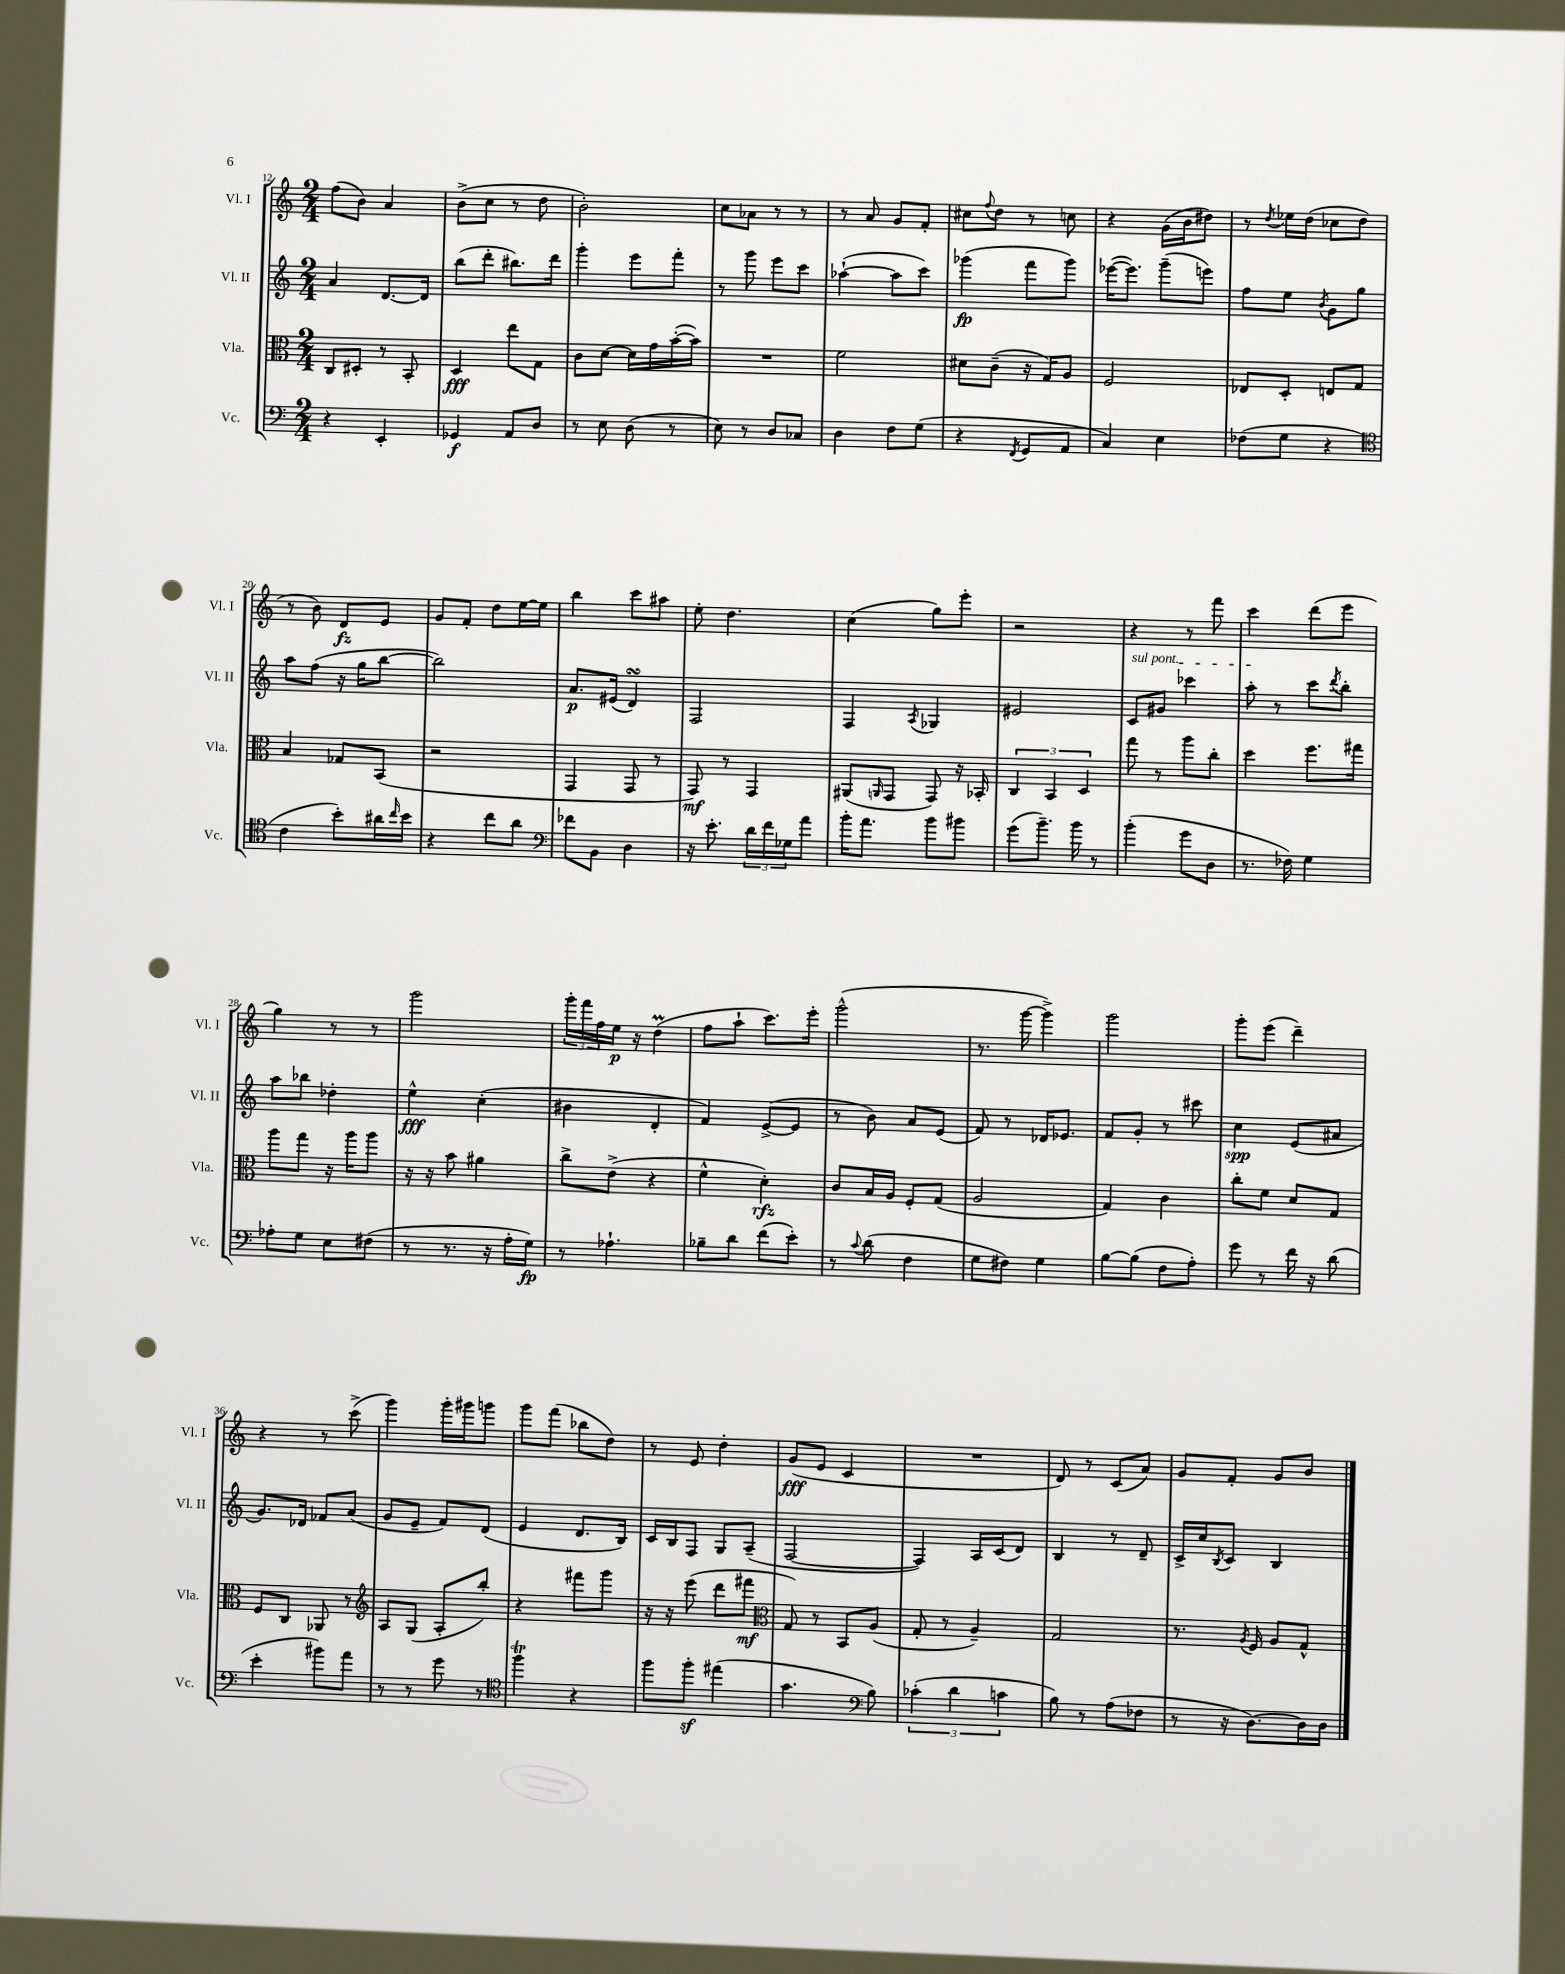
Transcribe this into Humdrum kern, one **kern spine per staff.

**kern	**kern	**kern	**kern
*staff4	*staff3	*staff2	*staff1
*clefF4	*clefC3	*clefG2	*clefG2
*k[]	*k[]	*k[]	*k[]
*M2/4	*M2/4	*M2/4	*M2/4
4r	8C/L	4a/	(8ff\L
.	8D#'/J	.	8b\J)
4EE'/	8r	[8.d/L	4a/
.	8BB'/	.	.
.	.	16d/]Jk	.
=	=	=	=
4GG-/	4D/	(8bb\L	(8b^\L
.	.	8ddd'\J	8cc\J
8AA/L	8ee\L	8.bb#\L)	8r
8D/J	8G\J	.	8dd\
.	.	16ddd\Jk	.
=	=	=	=
8r	8c\L	4ggg'\	2b'\)
8E\	[8d\J	.	.
(8D\	16d\]LL	8eee\L	.
.	16g\	.	.
8r	([16b'\	8fff'\J	.
.	16b\]JJ)	.	.
=	=	=	=
8E\)	2r	8r	8cc\L
8r	.	8ggg\	8a-\J
8D/L	.	8eee\L	8r
8C-/J	.	8ccc\J	8r
=	=	=	=
4D\	2f\	([4aa-`\	8r
.	.	.	8a/
8F\L	.	8aa-\]L	8g/L
(8G\J	.	8ccc\J)	8f'/J
=	=	=	=
4r	8d#\L	(4ggg-\	8cc#\L
.	.	.	8qqff/
.	(8c~\J	.	8dd\J
8qFF/	.	.	.
8GG/L	16r	8fff\L	8r
.	16G/LK)	.	.
8AA/J	8A/J	8ggg-\J)	8cc\
=	=	=	=
4C/)	2F/	([16eee-\LK	4r
.	.	8.eee-\]J)	.
4E\	.	(8ggg~\L	(16g\LL
.	.	.	16b\J
.	.	8eee\J)	8dd#\J)
=	=	=	=
(8F-\L	8E-/L	8ff\L	8r
.	.	.	8qdd/
8G\J	8D'/J	8ee\J	16ee-\LL
.	.	.	(16dd\JJ
.	.	8qb/	.
4r	8E/L	8g\L	8cc-\L
.	8G/J	8gg\J	8dd\J
=	=	=	=
*clefC4	*	*	*
4c\	4B/	8aa\L	8r
.	.	(8ff\J	8b\)
8b'\L)	8G-/L	16r	8d/L
.	.	16gg\LK	.
16a#\L	(8BB/J	[8bb\J	8e/J
16qqcc/	.	.	.
16b\JJ	.	.	.
=	=	=	=
4r	2r	2bb\])	8g/L
.	.	.	8f'/J
8cc\L	.	.	8dd\L
8a\J	.	.	[16ee\L
.	.	.	16ee\]JJ
=	=	=	=
*clefF4	*	*	*
8f-\L	4GG/	8.a/L	4bb\
8BB\J	.	.	.
.	.	(16e#/Jk	.
4D\	8GG/	4d/)	8ccc\L
.	8r	.	8aa#\J
=	=	=	=
16r	8GG/)	2F/	8ee'\
8.e'\	.	.	.
.	8r	.	4.dd\
24d\LL	4GG/	.	.
24f\	.	.	.
24G-\J	.	.	.
8a\J	.	.	.
=	=	=	=
16b'\LK	(8AA#/L	4F/	(4cc\
8.a\J	.	.	.
.	16qqAA/	.	.
.	8GG/J	.	.
.	.	8qA/	.
8b\L	8GG/)	4G-/	8gg\L)
8b#\J	16r	.	8eee'\J
.	16BB-'/	.	.
=	=	=	=
(8g\L	6C/	2e#/	2r
8.b~\J)	.	.	.
.	6BB/	.	.
16b\	.	.	.
.	6D/	.	.
8r	.	.	.
=	=	=	=
(4b'\	8gg\	8c/L	4r
.	8r	8g#/J	.
8g\L	8aa\L	4ccc-\	8r
8D\J	8cc'\J	.	8fff\
=	=	=	=
8.r	4dd\	8aa'\	4ccc\
.	.	8r	.
16F-\)	.	.	.
4G\	8.ff\L	8ccc\L	(8ddd\L
.	.	8qddd/	.
.	.	8bb'\J	8eee\J
.	16gg#\Jk	.	.
=	=	=	=
8A-'\L	8aa\L	8aa\L	4gg\)
8G\J	8gg\J	8bb-\J	.
8E\L	16r	4dd-'\	8r
.	16aa\LK	.	.
(8F#\J	8aa\J	.	8r
=	=	=	=
8r	16r	4ee^^\	2ggg\
.	16r	.	.
8.r	8b\	.	.
.	4a#\	(4cc'\	.
16r	.	.	.
16A'\LL	.	.	.
16G\JJ)	.	.	.
=	=	=	=
8r	8cc^\L	4b#\	24ggg'\LL
.	.	.	24fff\
.	.	.	24ff\
4.A-`\	(8e^\J	.	16ee\JJ
.	.	.	16r
.	4r	4d'/	(4dd\
=	=	=	=
8B-~\L	4f^^\	4f/)	8ff\L
8d\J	.	.	8aa`\J
(8f\L	4d'\)	([8e^/L	8.ccc\L)
8e'\J)	.	8e/]J	.
.	.	.	16eee'\Jk
=	=	=	=
8r	8c/L	8r	(2ggg^^\
8qqc/	.	.	.
(8d\	16B/L	8b\)	.
.	16A/JJ	.	.
4F\	8F'/L	8a/L	.
.	(8G/J	(8e/J	.
=	=	=	=
8G\L	2A/	8f/)	8.r
8F#\J)	.	8r	.
.	.	.	[16ggg\
4G\	.	16d-/LK	4ggg^\])
.	.	8.e-/J	.
=	=	=	=
[8B\L	4G/)	8f/L	2ggg\
(8B\]J	.	8g'/J	.
8F\L	4c\	8r	.
8A'\J)	.	8ccc#\	.
=	=	=	=
8g\	8cc'\L	4cc\	8ggg'\L
8r	8f\J	.	(8eee\J
16f\	8d/L	(8e/L	4ddd~\)
16r	.	.	.
(8d\	8G/J	8a#/J	.
=	=	=	=
4e'\	8F/L	8.g/L)	4r
.	8C/J	.	.
.	.	16d-/Jk	.
8b#\L)	8AA-/	8f-/L	8r
8a\J	8r	(8a/J	(8ccc^\
=	=	=	=
*	*clefG2	*	*
8r	8A/L	8g/L	4ggg\)
8r	(8G/J	8e~/J	.
8g\	8A'/L	8f/L)	16ggg'\LL
.	.	.	16ggg#\J
8r	8bb'/J)	(8d/J	8ggg\J
=	=	=	=
*clefC4	*	*	*
4ff\	4r	4e/	8ggg\L
.	.	.	(8fff\J
4r	8fff#\L	8.d/L	8bb-\L
.	8ggg\J	.	8dd\J)
.	.	16B/Jk)	.
=	=	=	=
8ff\L	16r	16c/LL	8r
.	16r	16B/J	.
8ff'\J	(8eee\	8F/J	8e/
(4ee#\	8ddd\L	8G/L	4dd'\
.	8fff#\J	(8A~/J	.
=	=	=	=
*	*clefC3	*	*
4.g\	8G/)	[2F/	(8g/L
.	8r	.	8e/J
.	8BB/L	.	4c/
*clefF4	*	*	*
8B\)	(8A/J	.	.
=	=	=	=
(6c-'\	8G'/	4F/])	2r
.	8r	.	.
6d\	.	.	.
.	4A~/)	16A/LL	.
.	.	(16c/J	.
6c\	.	.	.
.	.	8d/J)	.
=	=	=	=
8B\)	2G/	4B/	8d/)
8r	.	.	8r
(8A\L	.	8r	(8c/L
8F-\J	.	8d~/	8a/J)
=	=	=	=
8r	8.r	16c^/LL	8g/L
.	.	16cc/J	.
.	.	8qB/	.
16r	.	8c/J	8f'/J
.	8qA/	.	.
[8.D\L)	16F/	.	.
.	8A/L	4B/	8g/L
16D\]L	8G^^/J	.	8b/J
16D\JJ	.	.	.
==	==	==	==
*-	*-	*-	*-
